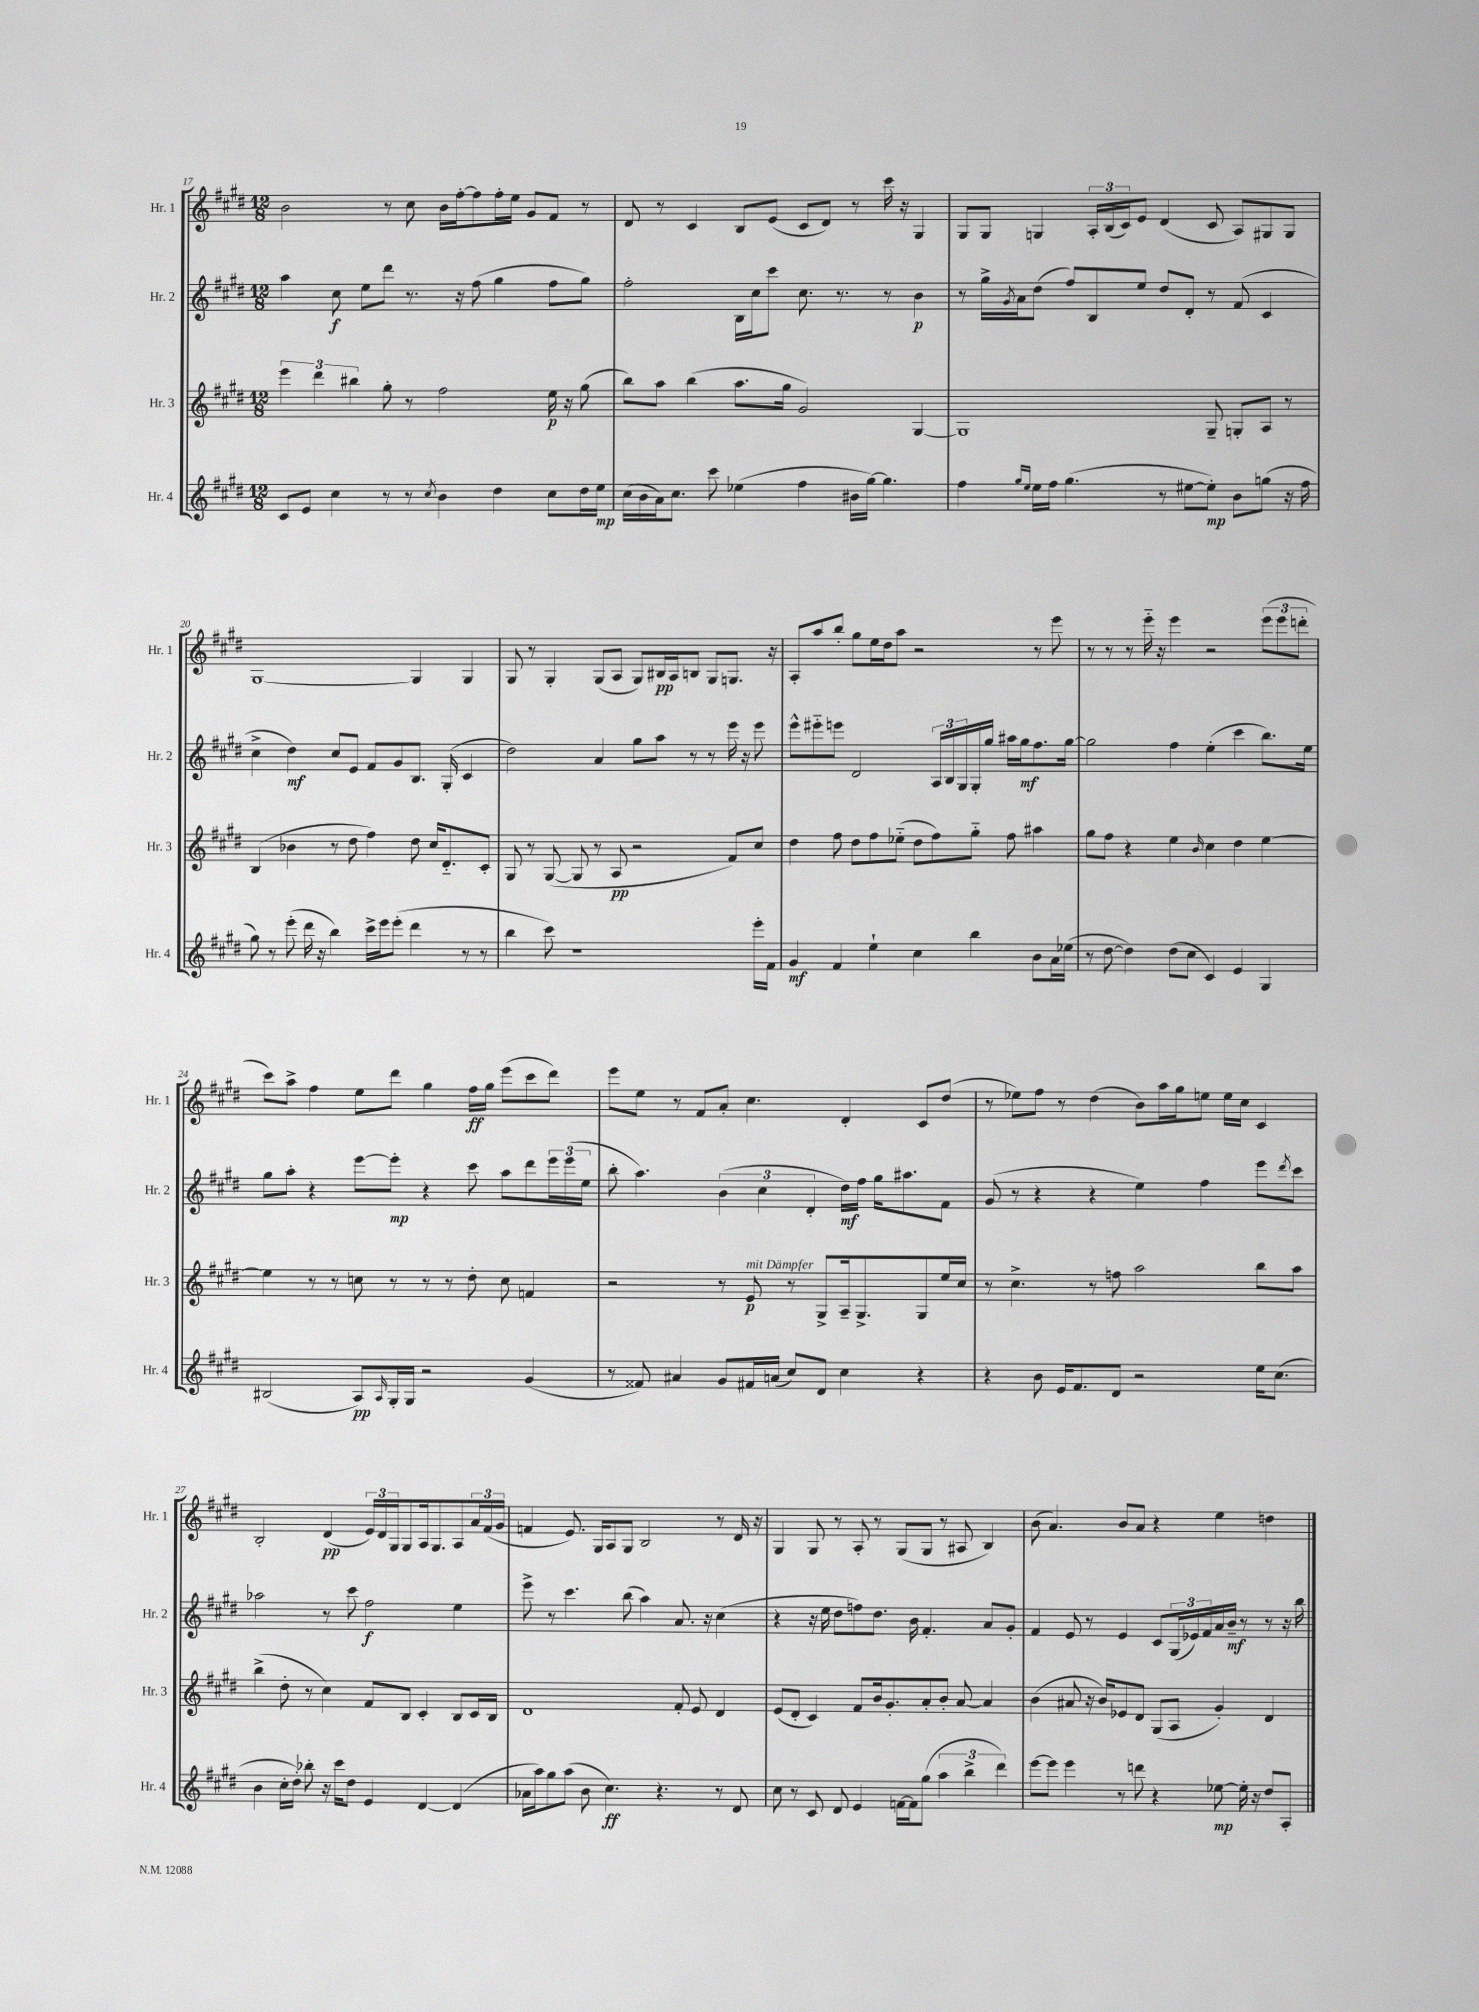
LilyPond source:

<<
\new StaffGroup <<
\new Staff = "s0" \with { instrumentName = "Hr. 1" shortInstrumentName = "Hr. 1" } {
    \clef treble \key e \major \numericTimeSignature \time 12/8
    b'2 r8 cis''8 b'16 fis''16~-. fis''8 fis''16-. e''16 gis'8 fis'8 r8 |
    dis'8 r8 cis'4 b8 e'8( cis'8 dis'8) r8 cis'''16 r16 gis4 |
    gis8 gis8 g4 \tuplet 3/2 { a16-. b16( cis'16) } e'8 dis'4( cis'8 a8) gis8 gis8 |
    gis1~ gis4 gis4 |
    gis8 r8 gis4-. gis8( a8 gis8) bis16\pp a16 b8 gis8 g8. r16 |
    a8-. a''8 b''8-. gis''8 e''16 dis''16 a''8 r2 r8 e'''8 |
    r8 r8 r8 e'''16-_ r16 e'''4 r2 \tuplet 3/2 { e'''8( e'''8 d'''8-. } |
    cis'''8) a''8-> fis''4 e''8 dis'''8 gis''4 fis''16\ff gis''16 e'''8( cis'''8 dis'''8) |
    e'''8 e''8 r8 fis'8 a'8-. cis''4. dis'4-. cis'8 dis''8( |
    r8 ees''8) fis''8 r8 dis''4( b'8) a''16 gis''16 e''8 e''16 cis''16 cis'4 |
    b2-. dis'4\pp( \tuplet 3/2 { e'16) dis'16 gis16 } gis8 a16 gis8. a8 \tuplet 3/2 { a'16 fis'16( gis'16 } |
    f'4 e'8.) gis16 a8 gis8 b2 r8 dis'16 r16 |
    gis4 gis8 r8 a8-. r8 gis8( gis8 r8 ais8 b4) |
    b'8( a'4.) b'8 a'8 r4 e''4 d''4 \bar "|." |
}
\new Staff = "s1" \with { instrumentName = "Hr. 2" shortInstrumentName = "Hr. 2" } {
    \clef treble \key e \major \numericTimeSignature \time 12/8
    a''4 cis''8\f e''8 dis'''8 r8. r16 fis''8( gis''4 fis''8 gis''8) |
    fis''2-. b16 cis''16 cis'''8 cis''8. r8. r8 b'4\p |
    r8 gis''16-> \acciaccatura { gis'8 } a'16 dis''8( fis''8) b8 e''8 dis''8 dis'8-. r8 fis'8( cis'4 |
    cis''4-> dis''4\mf) cis''8 e'8 fis'8 gis'8 b8. gis16-.( cis'4 |
    dis''2) a'4 gis''8 a''8 r8 r8 e'''16 r16 e'''8 |
    e'''8-^ eis'''8-_ e'''8 dis'2 \tuplet 3/2 { a16 b16 gis16 } gis16-. gis''16 ais''16 gis''16\mf fis''8. gis''16~ |
    gis''2 fis''4 e''4-.( cis'''4 b''8.) e''16 |
    gis''8 a''8-. r4 e'''8~ e'''8-.\mp r4 cis'''8 a''8 dis'''8 \tuplet 3/2 { e'''16 e'''16( e''16 } |
    b''8-. a''4.) \tuplet 3/2 { b'4( cis''4 dis'4-. } dis''16\mf) fis''16 gis''16 ais''8. fis'8 |
    gis'8( r8 r4 r4 e''4) fis''4 e'''8 \acciaccatura { dis'''8 } cis'''8 |
    aes''2 r8 cis'''8 fis''2\f e''4 |
    e'''8-> r8 cis'''4. b''8( a''4) a'8. r16 cis''4( |
    r4 r16 e''16 dis''8 f''8) dis''8. b'16 fis'4.-. a'8 gis'8-. |
    fis'4 e'8 r8 e'4 cis'8 \tuplet 3/2 { gis16( ees'16) fis'16 } a'16 b'16--\mf r8 r8 r16 b''16 \bar "|." |
}
\new Staff = "s2" \with { instrumentName = "Hr. 3" shortInstrumentName = "Hr. 3" } {
    \clef treble \key e \major \numericTimeSignature \time 12/8
    \tuplet 3/2 { e'''4 dis'''4 bis''4 } gis''8-. r8 fis''2 e''16\p r16 gis''8( |
    b''8) a''8 b''4( a''8. gis''16 gis'2) gis4~ |
    gis1 gis8-- g8-. a8 r8 |
    b4( bes'4 r8 dis''8 fis''4) dis''8 cis''16 dis'8.-_ cis'8-. |
    gis8 r8 gis8~( gis8 r8 a8\pp r2 fis'8) cis''8 |
    dis''4 fis''8 dis''8 fis''8 ees''8-_( dis''8 fis''8) gis''8-_ fis''8 ais''4 |
    gis''8 fis''8 r4 e''4 \grace { b'16 } cis''4 dis''4 e''4~ |
    e''4 r8 r8 c''8 r8 r8 r8 dis''8-. c''8 f'4 |
    r2 r8 e'8\p^\markup { \italic "mit Dämpfer" } r8 gis8-> a16-- gis8.-> gis8 e''16 cis''16 |
    r8 cis''4.-> r8 f''8 a''2 b''8 a''8 |
    b''4->( dis''8-. r8 cis''4) fis'8 b8 cis'4-. b8 cis'16 b16 |
    dis'1 fis'8-. e'8 dis'4 |
    e'8( dis'8-. cis'4) fis'8 b'16 gis'8.-. a'8-. b'8-. a'8~ a'4 |
    b'4( ais'8 r16 b'16) ees'8 dis'8 gis8( a8 gis'4-.) dis'4 \bar "|." |
}
\new Staff = "s3" \with { instrumentName = "Hr. 4" shortInstrumentName = "Hr. 4" } {
    \clef treble \key e \major \numericTimeSignature \time 12/8
    cis'8 e'8 cis''4 r8 r8 \acciaccatura { cis''8 } b'4 dis''4 cis''8 dis''16 e''16\mp |
    cis''16( b'16 a'16) cis''8. cis'''8 ees''4( fis''4 bis'16 gis''16~) gis''4. |
    fis''4 \grace { gis''16 e''16 } e''16 fis''16 gis''4.( r8 eis''8~ eis''8-.\mp) b'8 g''8( r16 fis''16 |
    gis''8) r8 e'''8-.( dis'''16 r16 b''4) cis'''16-> e'''16 e'''8-.( dis'''4 r8 r8 |
    b''4 cis'''8) r1 e'''16-. fis'16 |
    gis'4\mf fis'4 e''4-! cis''4 b''4 b'8 a'16 ees''16( |
    r8 dis''8~ dis''4) dis''8( cis''8 cis'4) e'4 gis4 |
    bis2( a8\pp) \grace { a16 } gis16-. gis16 r2 gis'4( |
    r8 fisis'8) ais'4 gis'8 fis'16 a'16( cis''8) dis'8 cis''4 r4 |
    r4 b'8 e'16 fis'8. dis'8 r2 e''16 cis''8.( |
    b'4 cis''16-. dis''16-.) bes''8-. r16 cis'''16 dis''8 e'4 dis'4~ dis'4( |
    aes'16 a''16) gis''8 a''8( b'8 cis''4.\ff) r4. r8 dis'8 |
    cis''8 r8 cis'8 dis'8 e'4 f'16~ f'16 gis''8( \tuplet 3/2 { a''4 b''4-> dis'''4) } |
    e'''8~ e'''8 e'''4 r8 d'''8 r4 ees''8~\mp ees''16-. r16 dis''8 a8-. \bar "|." |
}
>>
>>
\layout { \context { \Score currentBarNumber = #17 } }
